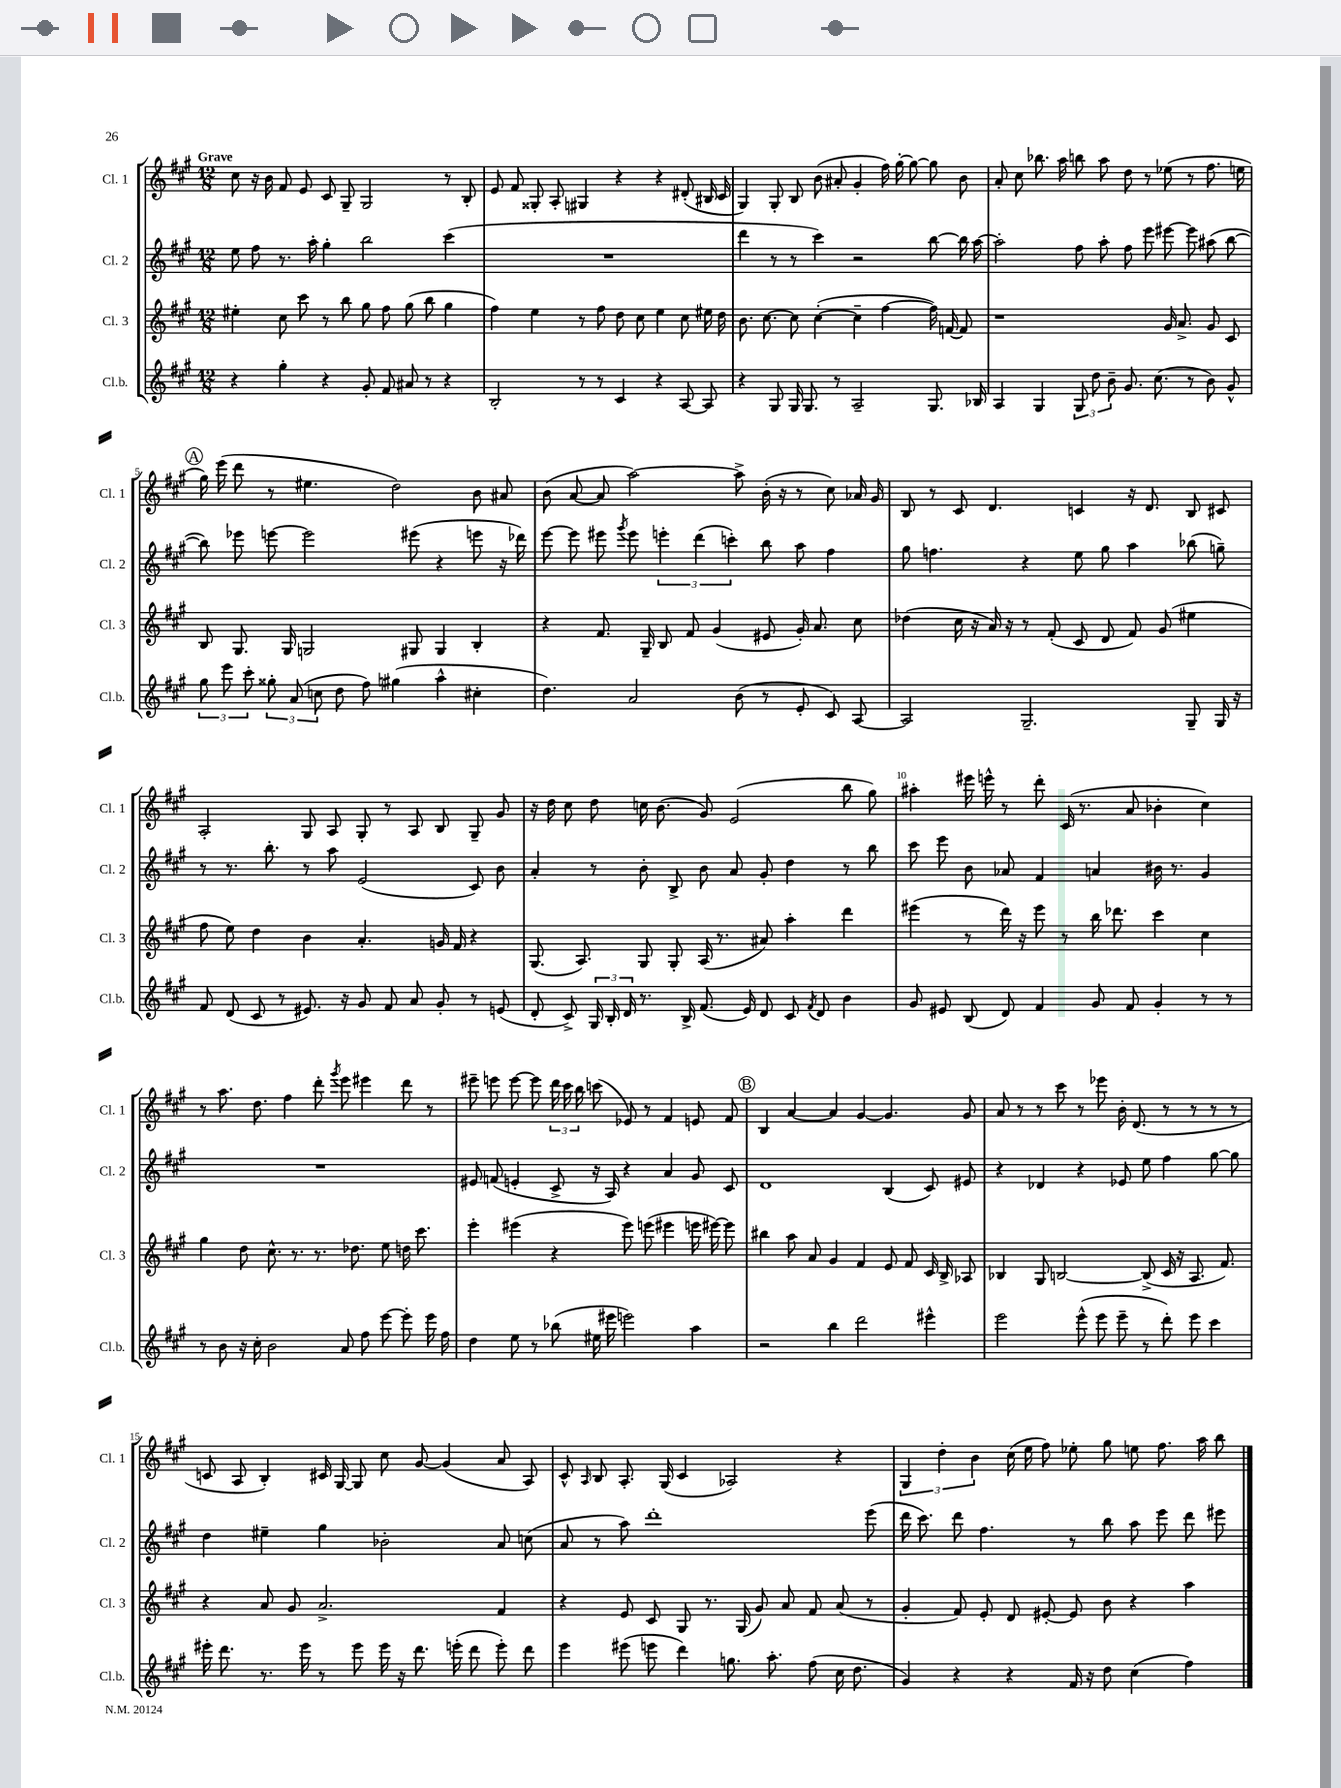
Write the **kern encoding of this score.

**kern	**kern	**kern	**kern
*staff4	*staff3	*staff2	*staff1
*clefG2	*clefG2	*clefG2	*clefG2
*k[f#c#g#]	*k[f#c#g#]	*k[f#c#g#]	*k[f#c#g#]
*M12/8	*M12/8	*M12/8	*M12/8
4r	4ee#'\	8ee\	8cc#\
.	.	8ff#\	16r
.	.	.	16b\
4gg#'\	8cc#\	8.r	8f#/
.	8ccc#\	.	8e/
.	.	16aa'\	.
4r	8r	4gg#'\	8c#/
.	8bb\	.	8G#~/
8g#'/	8gg#\	2bb\	2G#/
8f#/	8ff#\	.	.
8a#/	(8gg#\	.	.
8r	8bb\	.	.
4r	4gg#\	(4ccc#\	8r
.	.	.	8B'/
=	=	=	=
2B'/	4ff#\)	1.r	8e/
.	.	.	8f#/
.	4ee\	.	8G##'/
.	.	.	8A'/
8r	8r	.	4G#/
8r	8ff#\	.	.
4c#/	8dd\	.	4r
.	8cc#\	.	.
4r	4ee\	.	4r
[8A/	8cc#\	.	(8d#'/
8A/]	16ee#\	.	16B#/
.	16dd\	.	16c#/
=	=	=	=
4r	8.b\	4ddd\	4G#/)
.	[8.cc#\	.	.
8G#/	.	8r	8G#'/
16G#/	8cc#\]	8r	8B/
8.G#/	.	.	.
.	([4cc#'\	4ccc#\)	(8b\
8r	.	.	8a#'/
2A~/	4cc#~\]	2r	4g#'/
.	[4ff#\	.	16ff#\)
.	.	.	[16gg#'\
.	.	.	8gg#\_
8.G#/	16ff#\])	[8bb\	8gg#\]
.	[16f/	.	.
.	8f/]	16bb\]	8b\
16B-/	.	[16aa\	.
=	=	=	=
4A/	1r	2aa'\]	8a'/
.	.	.	8cc#\
4G#/	.	.	8.bb-\
.	.	.	16aa\
12G#/	.	8ff#\	8bb\
12dd\	.	.	.
.	.	8aa'\	8aa\
12b~\	.	.	.
8.g#/	.	8ff#\	8dd\
.	.	8eee\	8r
(8.cc#\	.	.	.
.	16g#/	[8eee#\	(8ee-\
.	8.a^/	.	.
8r	.	8eee#\]	8r
8b\)	8g#/	(8aa#\	8.ff#\
8g#^^/	8c#/	[8bb\	.
.	.	.	16ee\
=	=	=	=
12gg#\	8B/	8bb\])	16gg#\)
.	.	.	(16eee\
12eee\	.	.	.
.	8.G#/	8eee-\	8ddd\
12ccc#'\	.	.	.
12gg##'\	.	[8eee\	8r
.	16G#/	.	.
(12a/	.	.	.
.	2G/	2eee\]	4.ee#\
12cc\	.	.	.
8dd\	.	.	.
8ff#\)	.	.	.
(4gg#\	.	.	2dd\)
.	8G#/	(8eee#\	.
4aa^^\	4G#/	4r	.
4cc#'\	4B'/	8eee\	8b\
.	.	16r	8a#/
.	.	16ddd-\)	.
=	=	=	=
4.dd\)	4r	[8eee\	(8b\
.	.	8eee\]	[8a/
.	8.f#/	8eee#\	8a/]
.	.	8qggg#/	.
2a/	.	8eee#\	[2aa\)
.	16G#~/	.	.
.	8B/	6eee'\	.
.	8f#/	.	.
.	.	(6ddd\	.
.	(4g#/	.	.
.	.	6ccc'\)	.
(8b\	.	.	8aa^\]
8r	8e#/	8bb\	(16b'\
.	.	.	16r
8e'/	16g#'/)	8aa\	8r
.	8.a/	.	.
8c#/)	.	4ff#\	8cc#\)
[8A/	8cc#\	.	16a-/
.	.	.	16g#/
=	=	=	=
2A/]	(4dd-\	8gg#\	8B/
.	.	4.ff\	8r
.	16cc#\	.	8c#/
.	16r	.	.
.	16a/)	.	4.d/
.	16r	.	.
2.G#~/	8r	4r	.
.	(8f#'/	.	.
.	8c#/	8ee\	4c/
.	8d/	8gg#\	.
.	8f#/)	4aa\	16r
.	.	.	8.d/
.	(8g#/	.	.
8G#~/	4ee#\	(8bb-\	8B/
16G#/	.	8gg~\)	8c#/
16r	.	.	.
=	=	=	=
8f#/	8ff#\	8r	2A'/
(8d/	8ee\)	8.r	.
8c#/	4dd\	.	.
.	.	8.bb'\	.
8r	.	.	.
8.e#/)	4b\	8r	8G#/
.	.	8aa\	8A/
16r	.	.	.
8g#/	4.a'/	(2e/	8G#'/
8f#/	.	.	8r
8a/	.	.	8A/
8g#'/	16g/	.	8B/
.	16f#/	.	.
8r	4r	8c#/)	8G#~/
(8e/	.	8b\	8g#/
=	=	=	=
8d'/	(8.G#/	4a'/	16r
.	.	.	16dd\
8c#^/)	.	.	8cc#\
.	8.A/)	.	.
24G#/	.	8r	8dd\
24B'/	.	.	.
24d/	.	.	.
8.r	8G#/	8b'\	16cc\
.	.	.	(8.b\
.	8G#'/	8B^/	.
16B^/	.	.	.
(8.f#/	(16A/	8b\	8g#/)
.	8.r	.	.
.	.	8a/	(2e/
16e/)	.	.	.
8d/	8a#/)	8g#'/	.
8c#/	4aa'\	4dd\	.
8qf#/	.	.	.
8d/	.	.	.
4b\	4ddd\	8r	8bb\
.	.	8bb\	8gg#\)
=	=	=	=
8g#/	(4eee#\	8ccc#\	4aa#'\
8e#/	.	8eee\	.
(8B/	8r	8b\	16eee#\
.	.	.	16eee^^\
8d/)	16ddd\)	8a-/	8r
.	16r	.	.
4f#/	8eee#\	4f#/	8ddd'\
.	8r	.	(16c#/
.	.	.	8.r
8g#/	16bb\	4a/	.
.	8.ddd-\	.	.
8f#/	.	.	8a/
4g#'/	4ccc#\	16b#\	4b-'\
.	.	8.r	.
8r	4cc#\	4g#/	4cc#\)
8r	.	.	.
=	=	=	=
8r	4gg#\	1.r	8r
8b\	.	.	8.aa\
16r	8dd\	.	.
16cc#'\	.	.	8.dd\
2b\	8.cc#^^\	.	.
.	.	.	4ff#\
.	8.r	.	.
.	8.r	.	8ddd'\
.	.	.	8qggg#/
8a/	.	.	8eee\
.	8.dd-\	.	.
8ff#\	.	.	4eee#\
[8eee\	8ee\	.	.
8eee'\]	16dd\	.	8ddd\
.	8.ccc#\	.	.
16eee\	.	.	8r
16ff#\	.	.	.
=	=	=	=
4dd\	4eee'\	8e#/	8eee#~\
.	.	(8f/	8eee\
8ee\	(4eee#\	4e'/	[8eee\
8r	.	.	8eee\]
(8bb-\	4r	8c#^/	24ddd\
.	.	.	24ccc#\
.	.	.	24bb\
16ee#\	.	16r	(8ccc\
16eee#\	.	16A/)	.
2eee\)	8eee#\)	4r	8e-/)
.	(8eee\	.	8r
.	4eee#\	4a/	4f#/
4aa\	16eee\	8g#/	8e/
.	[16eee#\)	.	.
.	8eee#\]	8c#/	8f#/
=	=	=	=
2r	4bb#\	1d	4B/
.	8aa\	.	[4a/
.	8a/	.	.
4bb\	4g#/	.	4a/]
2ddd\	4f#/	.	[4g#/
.	8e/	(4B/	4.g#/]
.	8f#/	.	.
4eee#^^\	16c#/	8c#/)	.
.	16B^/	.	.
.	8A-/	8e#/	8g#/
=	=	=	=
2eee\	4B-/	4r	8a/
.	.	.	8r
.	8G#/	4d-/	8r
.	[2B/	.	8ccc#\
(8eee^^\	.	4r	8r
8eee\	.	.	8eee-\
8eee~\	.	8e-/	16b'\
.	.	.	(8.d/
8r	(8B^/]	8ee\	.
8ddd'\)	16c#/	4ff#\	8r
.	16r	.	.
8eee\	8.A/	.	8r
4ccc#\	.	[8gg#\	8r
.	8.f#/)	.	.
.	.	8gg#\]	8r
=	=	=	=
16eee#'\	4r	4dd\	8c/
8.ddd\	.	.	.
.	.	.	8A/
8.r	8a/	4ee#~\	4B'/)
.	8g#/	.	.
16eee#\	.	.	.
8r	2.a^/	4gg#\	16c#/
.	.	.	[16G#/
8eee#\	.	.	8G#/]
16eee#\	.	2b-'\	8cc#\
16r	.	.	.
8.ddd\	.	.	[8g#/
.	.	.	(4g#/]
(16eee'\	.	.	.
8ddd\	.	.	.
8eee'\)	4f#/	8a/	8a/
8ddd\	.	(8cc\	8A/)
=	=	=	=
4eee\	4r	8a/	8c#^^/
.	.	.	16qqA/
.	.	8r	8B/
(8eee#\	8e/	8aa\)	8.A'/
8eee\	8c#/	1ddd'	.
.	.	.	(16G#/
4ddd\)	8G#/	.	4c#/
.	8.r	.	.
8.gg\	.	.	2A-/)
.	(16G#/	.	.
.	8g#/)	.	.
8.aa'\	.	.	.
.	8a/	.	.
(8ff#\	8f#/	.	.
16cc#\	(8a/	.	4r
8.dd\	.	.	.
.	8r	(8eee\	.
=	=	=	=
4g#/)	4g#'/	16ddd\	6G#/
.	.	8.ccc#\)	.
.	.	.	6dd'\
4r	8f#/)	8ddd\	.
.	.	.	6b\
.	8e'/	4.ff#\	.
4r	8d/	.	(16cc#\
.	.	.	16ee\
.	[8e#'/	.	8ff#\)
16f#/	8e#/]	8r	8ee-'\
16r	.	.	.
8dd\	8b\	8bb\	8gg#\
(4cc#\	4r	8aa\	8ee\
.	.	8eee\	8.ff#\
4ff#\)	4aa\	8ddd\	.
.	.	.	16aa\
.	.	8eee#\	8bb\
==	==	==	==
*-	*-	*-	*-
